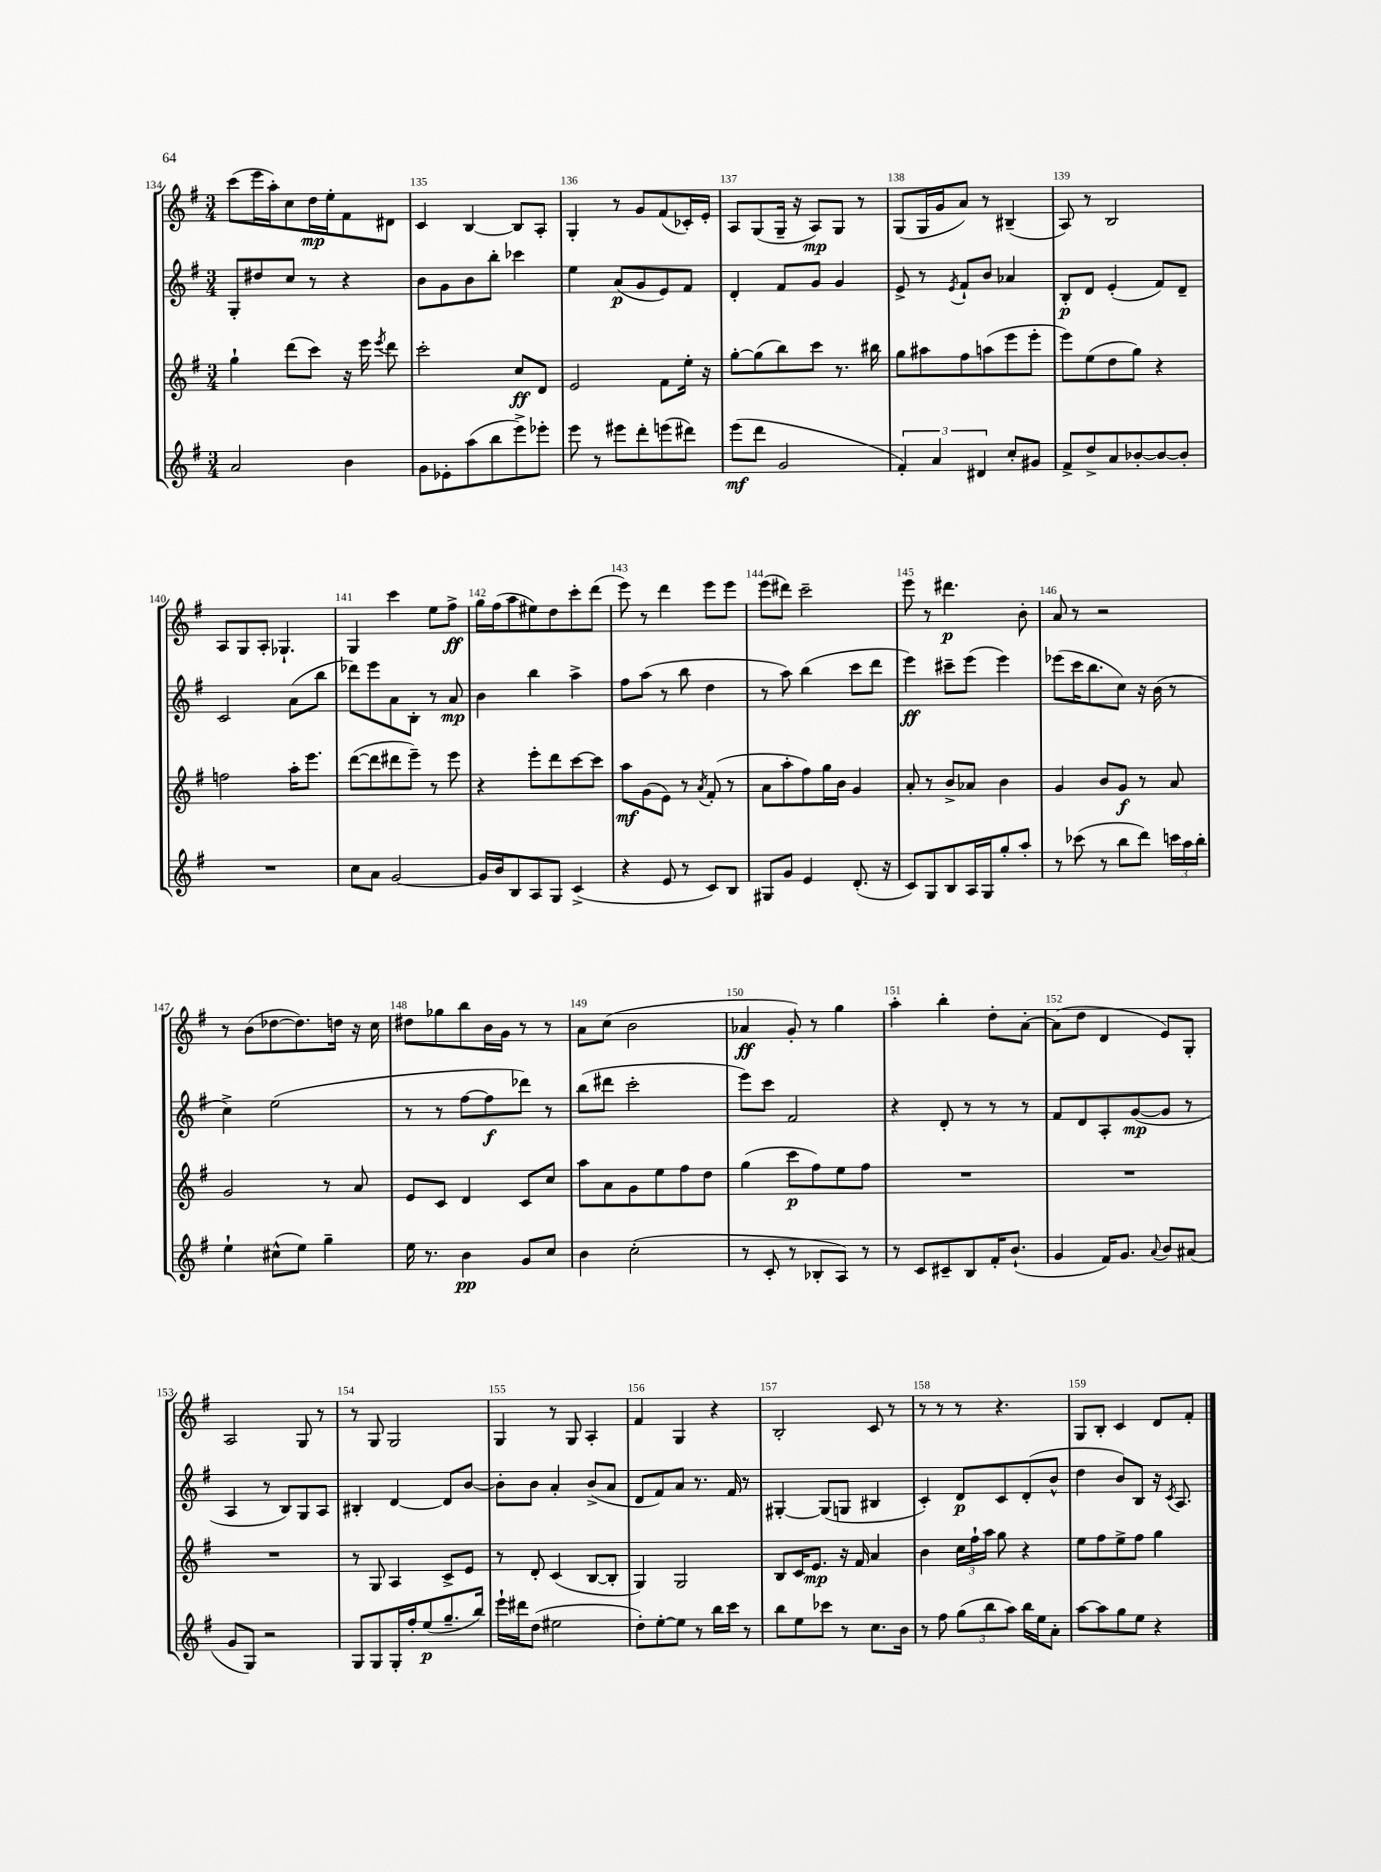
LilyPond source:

<<
\new StaffGroup <<
\new Staff = "s0" {
    \clef treble \key g \major \numericTimeSignature \time 3/4
    \autoBeamOff c'''8[( e'''16 a''16-.) c''8 d''16\mp e''16-. fis'8 dis'8] |
    c'4 b4~ b8[ a8]-. |
    g4-. r8 g'8[ fis'8( ces'16-.) e'16]-. |
    a8[ g8( g16]-- r16 a8[\mp) g8] r8 |
    g8[( g16 g'16 a'8]) r8 bis4--( |
    a8) r8 b2 |
    a8[ g8 a8]-. ges4.-! |
    g4 c'''4 e''8[ fis''8]->\ff |
    g''16[ fis''16( a''8 eis''8) d''8 c'''8-. d'''8]( |
    e'''8) r8 d'''4 e'''8[ e'''8] |
    e'''8[( dis'''8]) c'''2-- |
    e'''8 r8 dis'''4.\p b'8-. |
    a'8 r8 r2 |
    r8 b'8[( des''8~ des''8.) d''16] r16 c''16 |
    dis''8[ ges''8 b''8 b'16 g'16] r8 r8 |
    a'8[ c''8]( b'2 |
    aes'4\ff g'8-.) r8 g''4 |
    a''4-. b''4-. d''8[-. a'8]~-. |
    a'8[( d''8] d'4 e'8[) g8]-. |
    a2 g8 r8 |
    r8 g8 g2 |
    g4 r8 g8 a4-. |
    fis'4 g4 r4 |
    b2-. c'8 r8 |
    r8 r8 r8 r4. |
    g8[ b8]-. c'4 d'8[ fis'8]-. \bar "|." |
}
\new Staff = "s1" {
    \clef treble \key g \major \numericTimeSignature \time 3/4
    \autoBeamOff g8[-. dis''8 c''8] r8 r4 |
    b'8[ g'8 b'8 b''8]-. ces'''4 |
    e''4 a'8[\p( g'8 e'8) fis'8] |
    d'4-. fis'8[ g'8] g'4 |
    e'8-> r8 \acciaccatura { e'8 } fis'8[-! b'8] aes'4 |
    b8[-.\p d'8] e'4-.( fis'8[) d'8]-- |
    c'2 a'8[( b''8] |
    des'''8[) e'''8 a'8 b8]-. r8 a'8\mp |
    b'4 b''4 a''4-> |
    fis''8[ a''8]( r8 b''8 d''4 |
    r8 a''8) b''4( c'''8[ d'''8] |
    e'''4\ff) cis'''8[-- e'''8]( e'''4) |
    ees'''8[( c'''16 b''8. c''8]) r16 b'16( r8 |
    c''4->) e''2( |
    r8 r8 fis''8[~ fis''8\f des'''8]) r8 |
    b''8[( dis'''8] c'''2-. |
    e'''8[) c'''8] fis'2 |
    r4 d'8-. r8 r8 r8 |
    fis'8[ d'8 a8-. g'8~\mp( g'8] r8 |
    a4 r8 b8[) g8 a8] |
    bis4-. d'4~ d'8[ b'8]~ |
    b'8[-. b'8] a'4-. b'8[->( a'8] |
    d'8[ fis'8) a'8] r8. fis'16 r8 |
    gis4~-. gis8[( g8] bis4 |
    c'4-.) d'8[\p c'8 d'8-.( b'8]-^ |
    d''4 b'8[) b8] r16 \acciaccatura { c'8 } a8. \bar "|." |
}
\new Staff = "s2" {
    \clef treble \key g \major \numericTimeSignature \time 3/4
    \autoBeamOff g''4-! d'''8[( c'''8]) r16 e'''16 \acciaccatura { e'''8 } d'''8 |
    c'''2-. c''8[\ff d'8] |
    e'2 fis'8[ e''16]-. r16 |
    g''8[~-. g''8( b''8) c'''8] r8. bis''16 |
    g''8[ ais''8 fis''8 a''8( e'''8 e'''8]-. |
    e'''8[) e''8( d''8 g''8]) r4 |
    f''2 a''16[-. e'''8.] |
    d'''8[~( d'''8 dis'''8 e'''8]--) r8 e'''8 |
    r4 e'''8[-. d'''8 c'''8~ c'''8] |
    a''8[\mf g'8( e'8]) r8 \acciaccatura { a'8 } fis'8-.( r8 |
    a'8[ a''8-. fis''8) g''16 b'16] g'4 |
    a'8-. r8 b'8[-> aes'8] b'4 |
    g'4 b'8[ g'8]\f r8 a'8 |
    g'2 r8 a'8 |
    e'8[ c'8] d'4 c'8[ c''8] |
    a''8[ a'8 g'8 e''8 fis''8 d''8] |
    g''4( c'''8[\p fis''8) e''8 fis''8] |
    R2. |
    R2. |
    R2. |
    r8 g8 a4 c'8[-> e'8] |
    r8 d'8-. c'4( b8[~ b8]-. |
    g4) g2 |
    b8[ c'16 e'8.]\mp r16 fis'16 a'4 |
    b'4 \tuplet 3/2 { c''16[ fis''16-! a''16] } g''8 r4 |
    e''8[ fis''8 e''8-> fis''8] g''4 \bar "|." |
}
\new Staff = "s3" {
    \clef treble \key g \major \numericTimeSignature \time 3/4
    \autoBeamOff a'2 b'4 |
    g'8[ ees'8-. a''8( b''8 e'''8->) ees'''8]-. |
    e'''8 r8 eis'''8[ d'''8-. e'''8( dis'''8]) |
    e'''8[\mf( d'''8] g'2 |
    \tuplet 3/2 { fis'4-.) a'4 dis'4 } c''8[-. gis'8] |
    fis'8[-> d''8-> a'8 bes'8~-. bes'8~ bes'8]-. |
    R2. |
    c''8[ a'8] g'2~ |
    g'16[ b'16 b8 a8 g8] c'4->( |
    r4 e'8 r8 c'8[) b8] |
    gis8[ g'8] e'4 d'8.-.( r16 |
    c'8[) g8 b8 a16 g16 g''8-. a''8]-. |
    r8 ces'''8( r8 b''8[ d'''8]) \tuplet 3/2 { c'''16[ a''16 b''16]-. } |
    e''4-! cis''8[-^( e''8]) g''4-- |
    e''16 r8. b'4\pp g'8[ c''8] |
    b'4 c''2-.( |
    r8 c'8-. r8 bes8[-. a8]) r8 |
    r8 c'8[ cis'8-- b8 fis'16-. b'8.]-!( |
    g'4 fis'16[) g'8.] \appoggiatura { a'8 } b'8[ ais'8]( |
    g'8[ g8]) r2 |
    g8[ g8 g16-. fis''16-. e''8\p( g''8.-- b''16]) |
    e'''16[-! dis'''16 d''8]( eis''2 |
    d''8[-.) e''8~-. e''8] r8 b''16[ c'''16] r8 |
    b''8[ e''8 ces'''8] r8 c''8.[ b'16] |
    r8 fis''8 \tuplet 3/2 { g''8[( b''8 a''8]) } b''16[ e''16 a'8]-. |
    a''8[~ a''8 g''8 e''8] r4 \bar "|." |
}
>>
>>
\layout { \context { \Score currentBarNumber = #134 \override BarNumber.break-visibility = ##(#f #t #t) barNumberVisibility = #all-bar-numbers-visible } }
